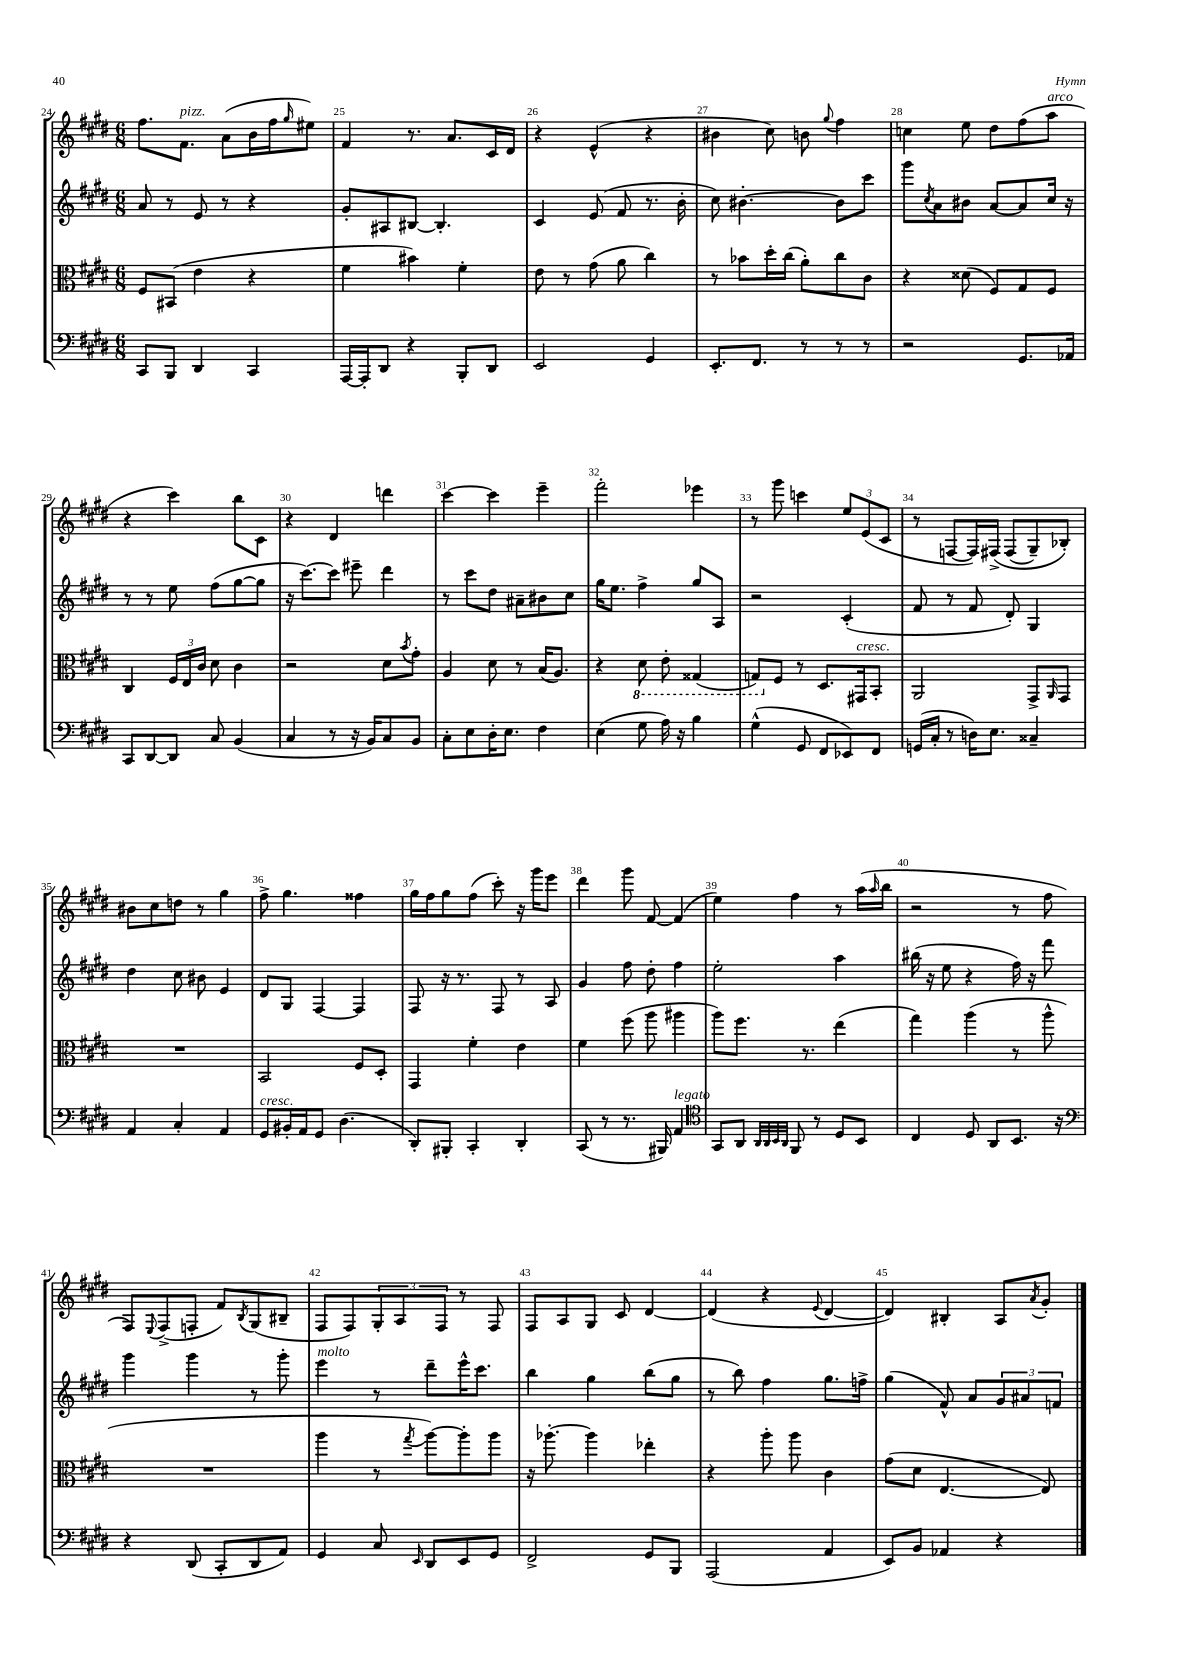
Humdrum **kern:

**kern	**kern	**kern	**kern
*part4	*part3	*part2	*part1
*staff4	*staff3	*staff2	*staff1
*clefF4	*clefC3	*clefG2	*clefG2
*k[f#c#g#d#]	*k[f#c#g#d#]	*k[f#c#g#d#]	*k[f#c#g#d#]
*M6/8	*M6/8	*M6/8	*M6/8
=24	=24	=24	=24
8CC#/L	8F#/L	8a/	8.ff#\L
8BBB/J	(8BB#X/J	8r	.
!	!	!	!LO:TX:a:i:t=pizz.
.	.	.	8.f#\J
4DD#/	4e\	8e/	.
.	.	8r	(8a\L
4CC#/	4r	4r	16b\L
.	.	.	16ff#\J
.	.	.	16qqgg#/
.	.	.	8ee#X\J)
=25	=25	=25	=25
[16AAA/LL	4f#\	8g#'/L	4f#/
16AAA'/J]	.	.	.
8DD#/J	.	8A#X/	.
4r	4b#X\)	[8B#X/J	8.r
.	.	4.B#'/]	.
.	.	.	8.a/L
8BBB'/L	4f#'\	.	.
8DD#/J	.	.	16c#/L
.	.	.	16d#/JJ
=26	=26	=26	=26
2EE/	8e\	4c#/	4r
.	8r	.	.
.	(8g#\	(8e/	(4e^^/
.	8a\	8f#/	.
4GG#/	4cc#\)	8.r	4r
.	.	16b'\	.
=27	=27	=27	=27
8.EE'/L	8r	8cc#\)	4b#X\
.	8b-X\L	[4.b#X'\	.
8.FF#/J	.	.	.
.	16dd#'\L	.	8cc#\)
.	(16cc#\JJ	.	.
8r	8a'\L)	.	8bn\
.	.	.	8qqgg#/
8r	8cc#\	8b#\L]	4ff#\
8r	8c#\J	8ccc#\J	.
=28	=28	=28	=28
2r	4r	8ggg#\L	4ccn\
.	.	8qcc#/	.
.	.	8a\	.
.	(8d##X\	8b#X\J	8ee\
.	8F#/L)	[8a/L	8dd#\L
8.GG#/L	8G#/	8a/]	(8ff#\
!	!	!	!LO:TX:a:i:t=arco
.	8F#/J	16cc#/Jk	8aa\J
16AA-X/Jk	.	16r	.
!!LO:LB:g=z
=29	=29	=29	=29
8CC#/L	4C#/	8r	4r
[8DD#/	.	8r	.
8DD#/J]	24F#/LL	8ee\	4ccc#\)
.	24E/	.	.
.	24c#/JJ	.	.
8C#/	8d#\	(8ff#\L	.
(4BB/	4c#\	[8gg#\	8bb\L
.	.	8gg#\J]	8c#\J
=30	=30	=30	=30
4C#/	2r	16r	4r
.	.	[8.ccc#\L)	.
8r	.	8ccc#\J]	4d#/
16r	.	8eee#X~\	.
16BB/KL)	.	.	.
8C#/	8d#\L	4ddd#\	4dddn\
.	8qb/	.	.
8BB/J	8g#'\J	.	.
=31	=31	=31	=31
8C#'\L	4A/	8r	[4ccc#\
8E\	.	8ccc#\L	.
16D#'\K	8d#\	8dd#\J	4ccc#\]
8.E\J	.	.	.
.	8r	8a#X~\L	.
4F#\	(16B/KL	8b#X\	4eee~\
.	8.A/J)	.	.
.	.	8cc#\J	.
=32	=32	=32	=32
(4E\	4r	16gg#\KL	2fff#'\
.	.	8.ee\J	.
*	*8ba	*	*
8G#\	8D#\	4ff#^\	.
16A\)	8E'\	.	.
16r	.	.	.
4B\	(4GG##X/	8gg#/L	4eee-X\
.	.	8A/J	.
=33	=33	=33	=33
(4G#^^\	8GGn/L)	2r	8r
*	*X8ba	*	*
.	8F#/J	.	8ggg#\
8GG#/	8r	.	4cccn\
8FF#/L	8.D#/L	.	.
8EE-X/)	.	(4c#'/	12ee/L
!	!LO:TX:a:i:t=cresc.	!	!
.	16GG#X/k	.	.
.	.	.	(12e/
8FF#/J	8BB'/J	.	.
.	.	.	12c#/J
=34	=34	=34	=34
(16GGn/LL	2AA/	8f#/	8r
16C#'/JJ	.	.	.
8r	.	8r	[8Fn/L
16Dn\KL)	.	8f#/	16F/L])
8.E\J	.	.	(16F#X^/JJ
.	.	8d#'/)	(8F#/L
4C##X~/	8GG#^/L	4G#/	8G#~/)
.	16qqAA/	.	.
.	8GG#/J	.	8B-X'/J)
!!LO:LB:g=z
=35	=35	=35	=35
4AA/	2.r	4dd#\	8b#X\L
.	.	.	8cc#\
4C#'/	.	8cc#\	8ddn\J
.	.	8b#X\	8r
4AA/	.	4e/	4gg#\
=36	=36	=36	=36
!LO:TX:a:i:t=cresc.	!	!	!
8GG#/L	2BB/	8d#/L	8ff#^\
16BB#X'/L	.	8G#/J	4.gg#\
16AA/J	.	.	.
8GG#/J	.	[4F#/	.
(4.D#\	.	.	.
.	8F#/L	4F#/]	4ff##X\
.	8D#'/J	.	.
=37	=37	=37	=37
8DD#'/L)	4GG#/	8F#/	16gg#\LL
.	.	.	16ff#\J
8BBB#X'/J	.	16r	8gg#\
.	.	8.r	.
4CC#'/	4f#'\	.	(8ff#\J
.	.	8F#/	8ccc#'\)
4DD#'/	4e\	8r	16r
.	.	.	16ggg#\KL
.	.	8A/	8eee\J
=38	=38	=38	=38
(8CC#/	4f#\	4g#/	4ddd#\
8r	.	.	.
8.r	(8ff#\	8ff#\	8ggg#\
.	8aa\	8dd#'\	[8f#/
16BBB#X/)	.	.	.
!LO:TX:a:i:t=legato	!	!	!
4AA/	4aa#X\	4ff#\	(4f#/]
=39	=39	=39	=39
*clefC4	*	*	*
8GG#/L	8aa\L)	2ee'\	4ee\)
8AA/J	8.ff#\J	.	.
32qqAA/LLL	.	.	.
32qqAA/	.	.	.
32qqBB/	.	.	.
32qqAA/JJJ	.	.	.
8FF#/	.	.	4ff#\
.	8.r	.	.
8r	.	.	.
8D#/L	(4ee\	4aa\	8r
8BB/J	.	.	(16aa\LL
.	.	.	16qqaa/
.	.	.	16bb\JJ
=40	=40	=40	=40
4C#/	4gg#\)	(16bb#X\	2r
.	.	16r	.
.	.	8ee\	.
8D#/	(4aa\	4r	.
8AA/L	.	.	.
8.BB/J	8r	16ff#\)	8r
.	.	16r	.
.	8aa^^\	8fff#\	8ff#\
16r	.	.	.
!!LO:LB:g=z
=41	=41	=41	=41
*clefF4	*	*	*
4r	2.r	4ggg#\	8F#/L)
.	.	.	8qqE/
.	.	.	(8F#^/
(8DD#/	.	4ggg#\	8Fn'/J
8CC#'/L	.	.	8f#/L)
.	.	.	8qB/
8DD#/	.	8r	(8G#/
8AA/J)	.	8ggg#'\	8B#X~/J
=42	=42	=42	=42
!	!	!LO:TX:a:i:t=molto	!
4GG#/	4aa\	4eee\	8F#/L
.	.	.	8F#/)
8C#/	8r	8r	12G#'/
.	.	.	12A/
16qqEE/	8qgg#/	.	.
8DD#/L	[8aa\L)	8ddd#~\L	.
.	.	.	12F#/J
8EE/	8aa'\]	16eee^^\K	8r
.	.	8.ccc#\J	.
8GG#/J	8aa\J	.	8F#/
=43	=43	=43	=43
2FF#^/	16r	4bb\	8F#/L
.	[8.aa-X'\	.	.
.	.	.	8A/
.	4aa-\]	4gg#\	8G#/J
.	.	.	8c#/
8GG#/L	4ee-X'\	(8bb\L	[4d#/
8BBB/J	.	8gg#\J	.
=44	=44	=44	=44
(2AAA/	4r	8r	(4d#/]
.	.	8bb\)	.
.	8aa'\	4ff#\	4r
.	8aa\	.	.
.	.	.	8qqe/
4AA/	4c#\	8.gg#\L	[4d#/
.	.	16ffn^\Jk	.
=45	=45	=45	=45
8EE/L)	(8g#\L	(4gg#\	4d#/])
8BB/J	8d#\J	.	.
4AA-X/	[4.E/	8f#^^/)	4B#X'/
.	.	8a/L	.
4r	.	12g#/	8A/L
.	.	12a#X/	.
.	.	.	8qa/
.	8E/])	.	8g#'/J
.	.	12fn/J	.
==	==	==	==
*-	*-	*-	*-
